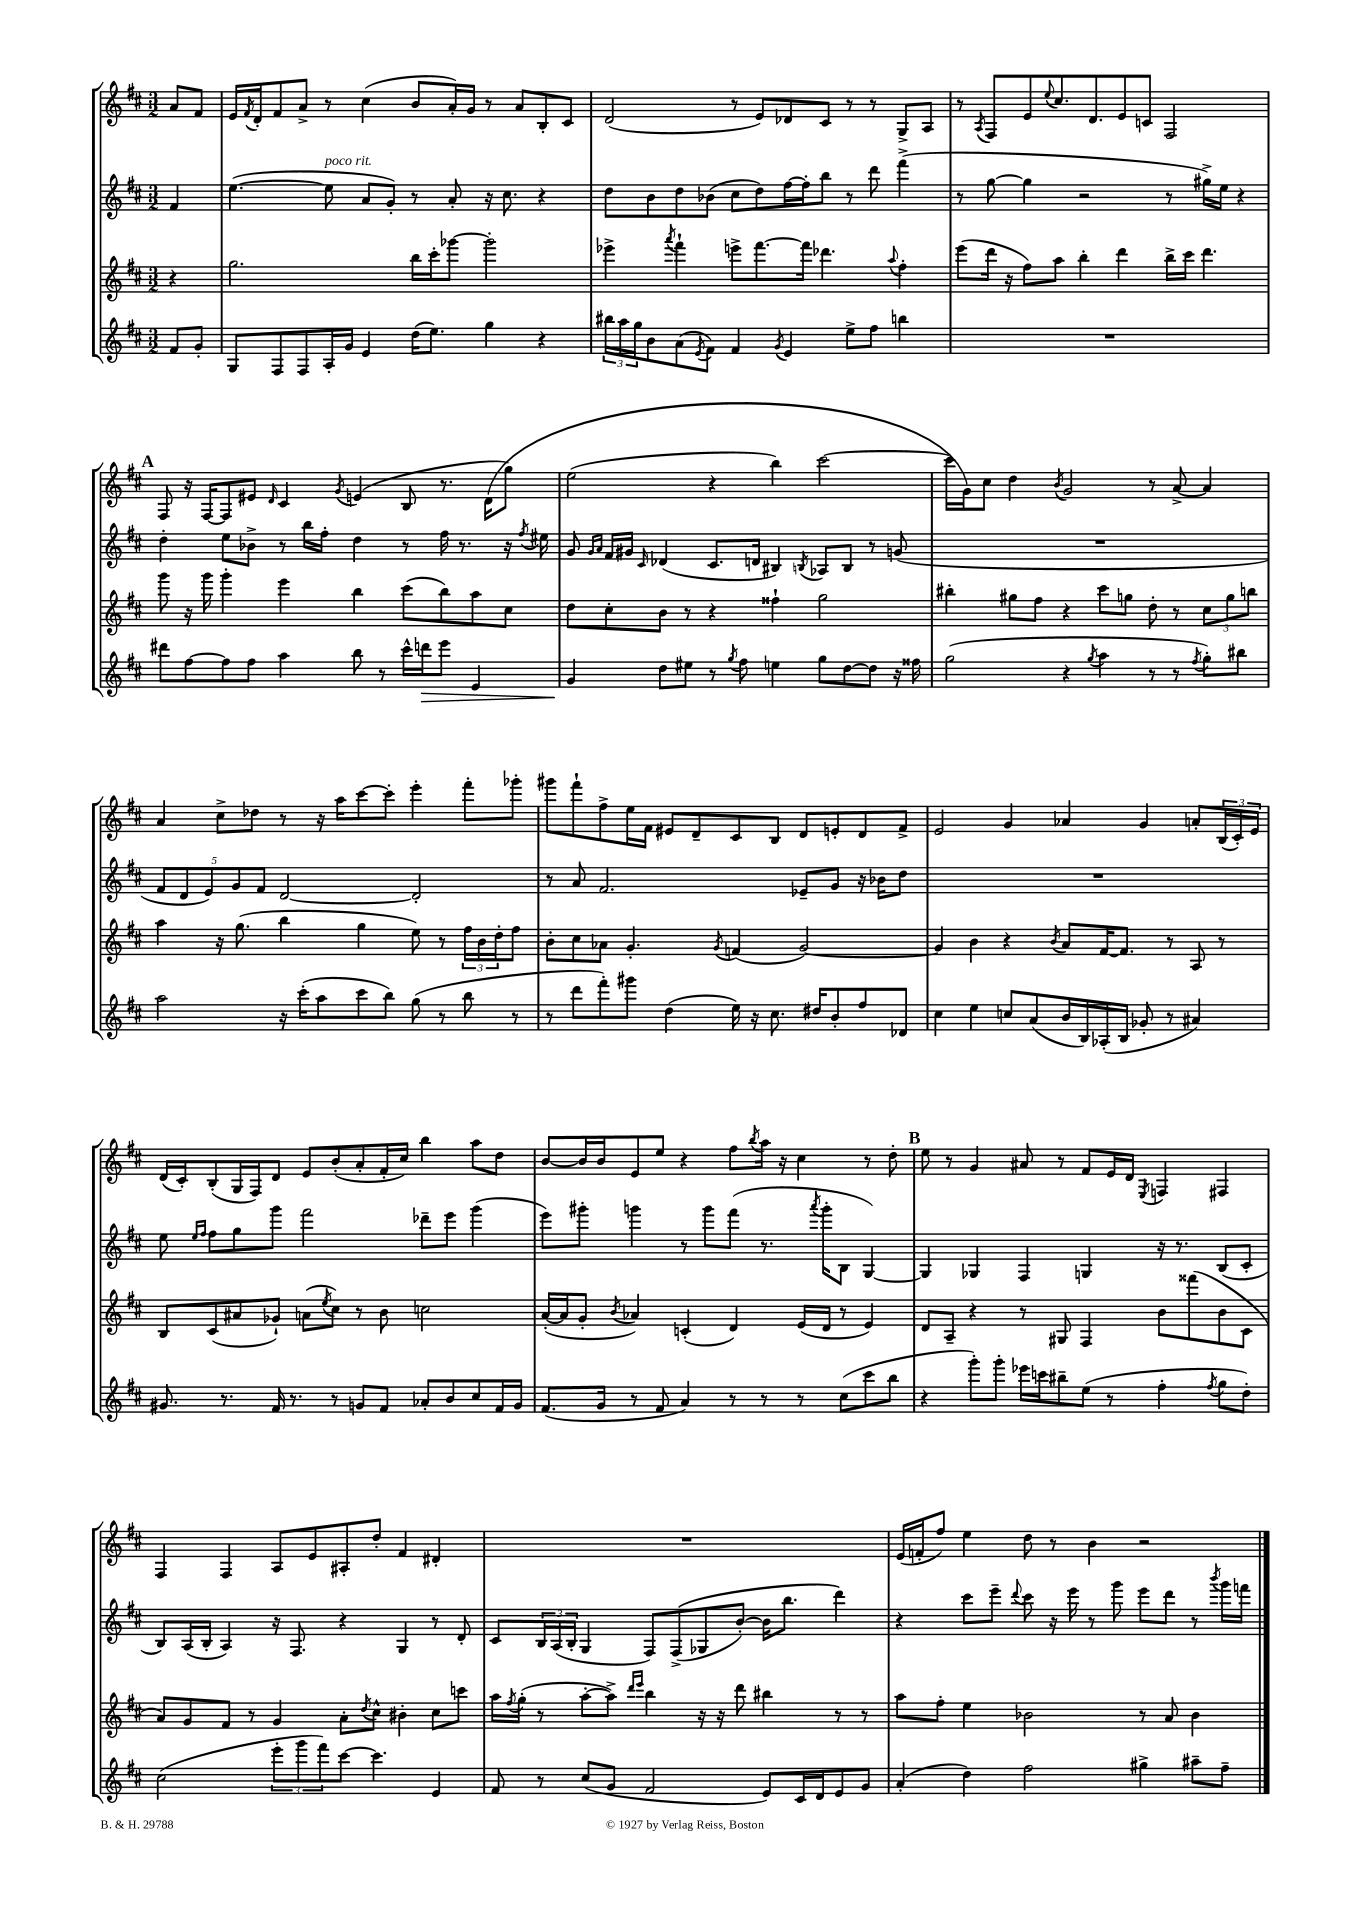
<<
\new StaffGroup <<
\new Staff = "s0" {
    \clef treble \key d \major \numericTimeSignature \time 3/2 \partial 4
    a'8 fis'8 |
    e'16 \acciaccatura { fis'8 } d'16-. fis'8 a'8-> r8 cis''4( b'8 a'16-.) g'16 r8 a'8 b8-. cis'8 |
    d'2( r8 e'8) des'8 cis'8 r8 r8 g8-> a8 |
    r8 \acciaccatura { a8 } fis8 e'8 \appoggiatura { e''8 } cis''8. d'8. e'8 c'8 fis2 |
    \mark \markup { \bold "A" } fis8 r16 fis16~ fis8 eis'8 \grace { d'16 } cis'4 \acciaccatura { g'8 } e'4( b8 r8. d'16\( g''8) |
    e''2( r4 b''4) cis'''2~ |
    cis'''16 g'16\) cis''8 d''4 \acciaccatura { b'8 } g'2 r8 a'8~-> a'4 |
    a'4 cis''8-> des''8 r8 r16 a''16 cis'''8~ cis'''8-. e'''4-. fis'''8-. ges'''8-. |
    gis'''8 fis'''8-! fis''8-> e''16 fis'16 eis'8 d'8-- cis'8 b8 d'8 e'8-. d'8 fis'8-> |
    e'2 g'4 aes'4 g'4 a'8-. \tuplet 3/2 { b16( cis'16-.) e'16 } |
    d'16( cis'16-.) b8-.( g16 fis16) d'8 e'8 b'8-.( a'8-. fis'16-. cis''16) b''4 a''8 d''8 |
    b'8~ b'16 b'16 e'8 e''8 r4 fis''8 \acciaccatura { b''8 } a''16 r16 cis''4 r8 d''8-. |
    \mark \markup { \bold "B" } e''8 r8 g'4 ais'8 r8 fis'8 e'16 d'16 \acciaccatura { e8 } f4 fis4 |
    fis4 fis4 a8 e'8 ais8-. d''8-. fis'4 dis'4-. |
    R1. |
    e'16( f'16-. fis''8) e''4 d''8 r8 b'4 r2 \bar "|." |
}
\new Staff = "s1" {
    \clef treble \key d \major \numericTimeSignature \time 3/2 \partial 4
    fis'4 |
    e''4.~( e''8^\markup { \italic "poco rit." } a'8 g'8-.) r8 a'8-. r16 cis''8. r4 |
    d''8 b'8 d''8 bes'8( cis''8 d''8) fis''16~ fis''16-. b''8 r8 d'''8 fis'''4->( |
    r8 g''8~ g''4 r2 r8 gis''16->) e''16 r4 |
    \mark \markup { \bold "A" } d''4-. e''8 bes'8-> r8 b''16 fis''16-. d''4 r8 fis''16 r8. r16 \acciaccatura { fis''8 } eis''16 |
    g'8 \grace { g'16 a'16 } fis'16 gis'16 \grace { cis'16 } des'4( cis'8. d'16 bis4) \acciaccatura { b8 } aes8 b8 r8 g'8( |
    R1. |
    \tuplet 5/4 { fis'8 d'8 e'8) g'8 fis'8 } d'2~ d'2-. |
    r8 a'8 fis'2. ees'8-- g'8 r16 bes'16 d''8 |
    R1. |
    e''8 \grace { e''16 fis''16 } fis''8 g''8 g'''8 fis'''2 des'''8-- e'''8 g'''4( |
    e'''8) gis'''8-. g'''4 r8 g'''8 fis'''8( r8. \acciaccatura { a'''8 } g'''16-. b8 g4~) |
    \mark \markup { \bold "B" } g4 ges4 fis4 g4 r16 r8. b8( cis'8-. |
    b8) a16( b16-. a4) r16 fis8. r4 g4 r8 d'8-. |
    cis'8 \tuplet 3/2 { b16 a16( b16-. } g4 fis8) fis8->(\( ges8 b'8~-.) b'16 b''8. d'''4\) |
    r4 cis'''8 e'''8-- \appoggiatura { d'''8 } cis'''8 r16 e'''16 r8 g'''8 e'''8 d'''8 r8 \acciaccatura { b'''8 } g'''16 f'''16 \bar "|." |
}
\new Staff = "s2" {
    \clef treble \key d \major \numericTimeSignature \time 3/2 \partial 4
    r4 |
    g''2. b''16 cis'''16-. ges'''8~ ges'''2-. |
    ees'''4-> \acciaccatura { a'''8 } fis'''4-! e'''8-> fis'''8.~ fis'''16 des'''4. \appoggiatura { a''8 } fis''4-. |
    e'''8( d'''16 r16 fis''8) a''8 b''4-. d'''4 b''16-> cis'''16 d'''4. |
    \mark \markup { \bold "A" } g'''8 r16 g'''16 g'''4-. e'''4 b''4 cis'''8( b''8) a''8 cis''8 |
    d''8 cis''8-. b'8 r8 r4 fisis''4-! g''2 |
    bis''4-. gis''8 fis''8 r4 cis'''8 g''8 d''8-. r8 \tuplet 3/2 { cis''8 g''8 b''8 } |
    a''4 r16 g''8.( b''4 g''4 e''8) r8 \tuplet 3/2 { fis''16 b'16 d''16-. } fis''8 |
    b'8-. cis''8 aes'8 g'4.-. \acciaccatura { g'8 } f'4( g'2~) |
    g'4 b'4 r4 \acciaccatura { b'8 } a'8 fis'16~ fis'8. r8 a8 r8 |
    b8 cis'8( ais'8 ges'8-!) a'8( \acciaccatura { e''8 } cis''8) r8 b'8 c''2 |
    a'16~-.( a'16 g'8-. \acciaccatura { b'8 } aes'4) c'4-.( d'4) e'16( d'16 r8 e'4) |
    \mark \markup { \bold "B" } d'8 a8-- r4 r8 gis8 fis4 b'8 fisis'''8( b'8 cis'8 |
    a'8) g'8 fis'8 r8 g'4 a'8-. \acciaccatura { d''8 } cis''8-^ bis'4-. cis''8 c'''8 |
    a''16 \acciaccatura { fis''8 } g''16-.( r8 a''8~-. a''8->) \grace { d'''16 e'''16 } b''4 r16 r16 d'''8 bis''4 r8 r8 |
    a''8 fis''8-. e''4 bes'2 r8 a'8 bes'4 \bar "|." |
}
\new Staff = "s3" {
    \clef treble \key d \major \numericTimeSignature \time 3/2 \partial 4
    fis'8 g'8-. |
    g8 fis8 fis8 a16-. g'16 e'4 d''16( e''8.) g''4 r4 |
    \tuplet 3/2 { bis''16 a''16 g''16 } b'8 a'8( \acciaccatura { e'8 } fis'8) fis'4 \acciaccatura { g'8 } e'4 e''8-> fis''8 b''4 |
    R1. |
    \mark \markup { \bold "A" } dis'''8 fis''8~ fis''8 fis''8 a''4 b''8 r8 cis'''16-^ d'''16\> e'''8 e'4 |
    g'4\! d''8 eis''8 r8 \acciaccatura { g''8 } fis''8 e''4 g''8 d''8~ d''8 r16 fisis''16 |
    g''2( r4 \acciaccatura { g''8 } a''4 r8 r8 \acciaccatura { fis''8 } g''8-.) bis''8 |
    a''2 r16 cis'''16-.( a''8 cis'''8 b''8) g''8( r8 b''8 r8 |
    r8 d'''8 fis'''8-.) gis'''8 d''4( e''16) r16 cis''8. dis''16 b'8-. fis''8 des'8 |
    cis''4 e''4 c''8 a'8( b'16 b16) aes16-.( b16 ges'8-. r8 ais'4) |
    gis'8. r8. fis'16 r8. r8 g'8 fis'8 aes'8-. b'8 cis''8 fis'16 g'16 |
    fis'8.( g'16 r8 fis'8 a'4) r8 r8 r8 cis''8( cis'''8 b''8 |
    \mark \markup { \bold "B" } r4 g'''8-.) g'''8-. ees'''16 c'''16 bis''8-- e''8( r8 fis''4-. \acciaccatura { fis''8 } g''8 d''8-.) |
    cis''2( \tuplet 3/2 { e'''8-. g'''8 fis'''8) } cis'''8~ cis'''4. e'4 |
    fis'8 r8 cis''8( g'8 fis'2 e'8) cis'16 d'16 e'8 g'8 |
    a'4-.( d''4) fis''2 gis''4-> ais''8-- fis''8-- \bar "|." |
}
>>
>>
\layout { \context { \Score \remove "Bar_number_engraver" } }
